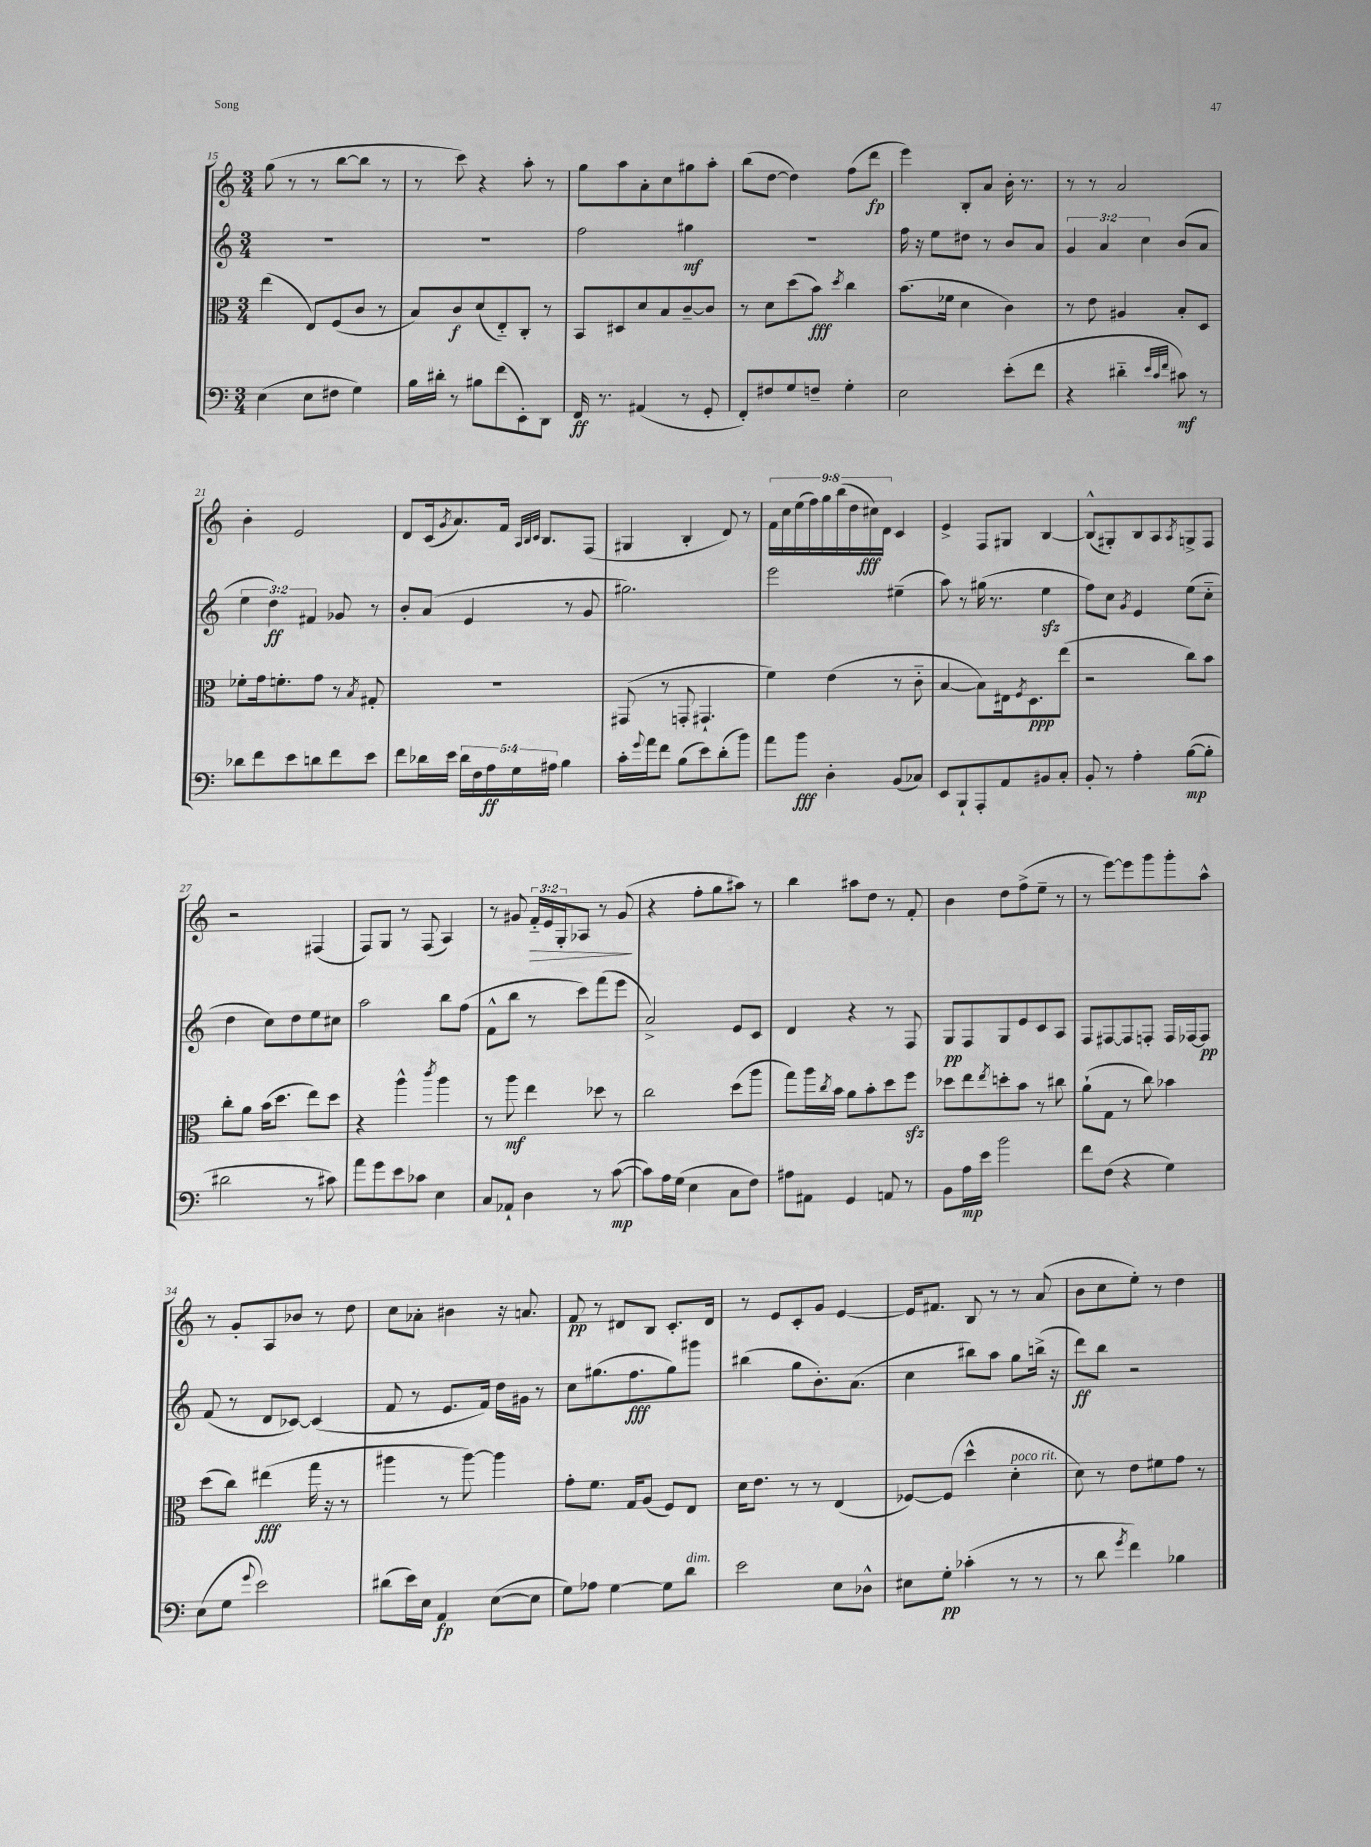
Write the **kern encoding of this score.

**kern	**kern	**kern	**kern
*staff4	*staff3	*staff2	*staff1
*clefF4	*clefC3	*clefG2	*clefG2
*k[]	*k[]	*k[]	*k[]
*M3/4	*M3/4	*M3/4	*M3/4
(4E	(4ee	2.r	(8gg
.	.	.	8r
8E	8E)	.	8r
8F#	(8F	.	[8bb
4G)	8c	.	8bb]
.	8r	.	8r
=	=	=	=
16B	8B)	2.r	8r
16d#'	.	.	.
8r	8c	.	8ccc)
8B#	(8d	.	4r
(8f	8E'~)	.	.
8EE')	8C'	.	8aa'
8DD	8r	.	8r
=	=	=	=
16FF	8BB	2ff	8gg
8.r	.	.	.
.	8D#	.	8aa
(4AA#	8d	.	8a'
.	8B	.	8cc
8r	[8c~	4gg#	8gg#
8GG'	8c]	.	8aa'
=	=	=	=
8FF')	8r	2.r	(8bb
8F#	8d	.	[8dd
8G	(8dd	.	4dd])
8F~	8b)	.	.
.	8qdd	.	.
4G'	4cc	.	(8ff
.	.	.	8ddd
=	=	=	=
2E	(8.b	16ff	4eee)
.	.	16r	.
.	.	8ee	.
.	16f-	.	.
.	4d	8dd#	8B'
.	.	8r	8a
(8e'	4c)	8b	16b'
.	.	.	8.r
8f	.	8a	.
=	=	=	=
4r	8r	6g	8r
.	8e	.	8r
.	.	6a	.
4d#'~	4A#	.	2a
.	.	6cc	.
32qqe	.	.	.
32qqc	.	.	.
32qqf	.	.	.
8c#)	8B'	(8b	.
8r	8D	8a	.
=	=	=	=
8d-	8f-'	6ee	4b'
8f	16g	.	.
.	.	6dd)	.
.	8.f'	.	.
8e	.	.	2e
.	.	6f#	.
8d	8g	.	.
8f	8r	8g-	.
.	8qB	.	.
8e	8G#'	8r	.
=	=	=	=
8f	2.r	8b'	8d
16d-	.	(8a	(16c
.	.	.	8qg
16e	.	.	8.a)
20d-	.	4e	.
20F	.	.	.
20A	.	.	.
.	.	.	16f
20G	.	.	.
.	.	.	32qqA
.	.	.	32qqB
.	.	.	32qqc
.	.	.	8.B
20A#	.	.	.
4B	.	8r	.
.	.	8g	(8F
=	=	=	=
16c'	(8GG#	2.gg#)	4G#
8qqg	.	.	.
16a	.	.	.
8f	8r	.	.
(8B	8GG'	.	4B'
8e)	4.GG#`	.	.
(8d'	.	.	8d)
8b)	.	.	8r
=	=	=	=
8a	4f)	2eee	18f
.	.	.	18cc
.	.	.	(18ee
8b	.	.	.
.	.	.	18ff)
.	.	.	18gg
4D'	(4e	.	.
.	.	.	(18bb
.	.	.	18dd
.	.	.	18cc#)
.	.	.	18d
(8BB	8r	(4ee#~	4c
8C-)	8c'~	.	.
=	=	=	=
8EE	[4B	8aa)	4e^
8BBB`	.	8r	.
8AAA'	8B])	(16gg#	8F
.	.	8.r	.
8AA	16E#	.	8G#
.	8qF	.	.
.	8.D	.	.
8BB#	.	4ee	[4B
8C'	(8ee	.	.
=	=	=	=
8BB'	2r	8ff)	(8B^^]
8r	.	8cc	8G#')
.	.	8qg	.
4A'	.	4e	8B
.	.	.	8A
.	.	.	8qA
([8B	8cc)	(8ee	8G^
8B']	8b	8cc'~	8F
=	=	=	=
2d#	8cc'	4dd	2r
.	8a	.	.
.	(16b	8cc)	.
.	8.dd	.	.
.	.	8dd	.
8r	8ee)	8ee	(4F#
8c#)	8dd	8cc#	.
=	=	=	=
8a	4r	2aa	8F)
8g	.	.	8G
8e	4aa^^	.	8r
8c-	.	.	(8F
.	8qccc	.	.
4E	4aa	8bb	4A)
.	.	(8ff	.
=	=	=	=
8C	8r	8f^^	8r
8AA-`	8aa	8bb	8g#
4D	4ee	8r	24f'~
.	.	.	24e
.	.	.	24G'
.	.	8ccc)	8A-
8r	8dd-	(8fff	8r
([8c	8r	8eee	(8g#
=	=	=	=
8c])	2cc	2a^)	4r
16A	.	.	.
(16G	.	.	.
4E	.	.	8ff'
.	.	.	8gg
8C	(8dd	8e	8aa#)
8F)	8aa	8c	8r
=	=	=	=
8A#	8gg)	4d	4bb
8AA#	16aa	.	.
.	8qcc	.	.
.	16b	.	.
4GG	8a	4r	8aa#
.	8b'	.	8dd
8AA	8dd	8r	8r
8r	8ff	8F	8f'
=	=	=	=
8BB	8dd-	8G	4b
16A	8ee	8F	.
16e	.	.	.
.	8qee	.	.
2b	8dd'	8G	8dd
.	8b	8e	(8ff^
.	8r	8c	8ee~
.	8cc#	8A	8r
=	=	=	=
8f	(8a`	8F	8r
(8F	8G	[8F#	[8eee)
4r	8r	8F#]	8eee]
.	8cc)	8F'	8ggg
4G)	4b-	16F	8ggg'
.	.	[16F-	.
.	.	8F-]	8aa^^
=	=	=	=
(8E	(8dd	(8f	8r
8G	8cc)	8r	8g'
8qqg	.	.	.
2e)	(4ee#	8d	8A
.	.	[8c-)	8b-
.	16gg	(4c-]	8r
.	16r	.	.
.	8r	.	8dd
=	=	=	=
(8d#	4aa#	8f	8cc
16e)	.	8r	8a-'
16E	.	.	.
4AA	8r	8.e	4b#
.	[8aa#)	.	.
.	.	16f)	.
([8E	4aa#]	16dd	16r
.	.	16g#	8.a
8E]	.	8r	.
=	=	=	=
8G)	8g'	8cc	8f
8A-	8.f	(8.gg#	8r
[4G	.	.	8d#
.	16G	8.ff	.
.	(8A	.	8B
8G]	8F)	8gg#)	8.c'
8d	8E	8ggg#	.
.	.	.	16d#
=	=	=	=
2e	16d	(4bb#	8r
.	8.e	.	.
.	.	.	8e
.	8r	8gg	8c'
.	8r	8.b')	8g
8E	(4E	.	[4e
.	.	(8.a	.
8D-^^	.	.	.
=	=	=	=
8E#	[8F-)	4cc	16e]
.	.	.	8.f#
8G'	(8F-]	.	.
(4c-'	4dd^^	8bb#)	8B
.	.	8aa	8r
8r	4d'	8gg	8r
8r	.	(16bb^	(8a
.	.	16r	.
=	=	=	=
8r	8d)	8ddd)	8b
8d	8r	8bb	8cc
8qg	.	.	.
4f)	8e	2r	8ee')
.	8f#	.	8r
4B-	8g	.	4dd
.	8r	.	.
==	==	==	==
*-	*-	*-	*-
